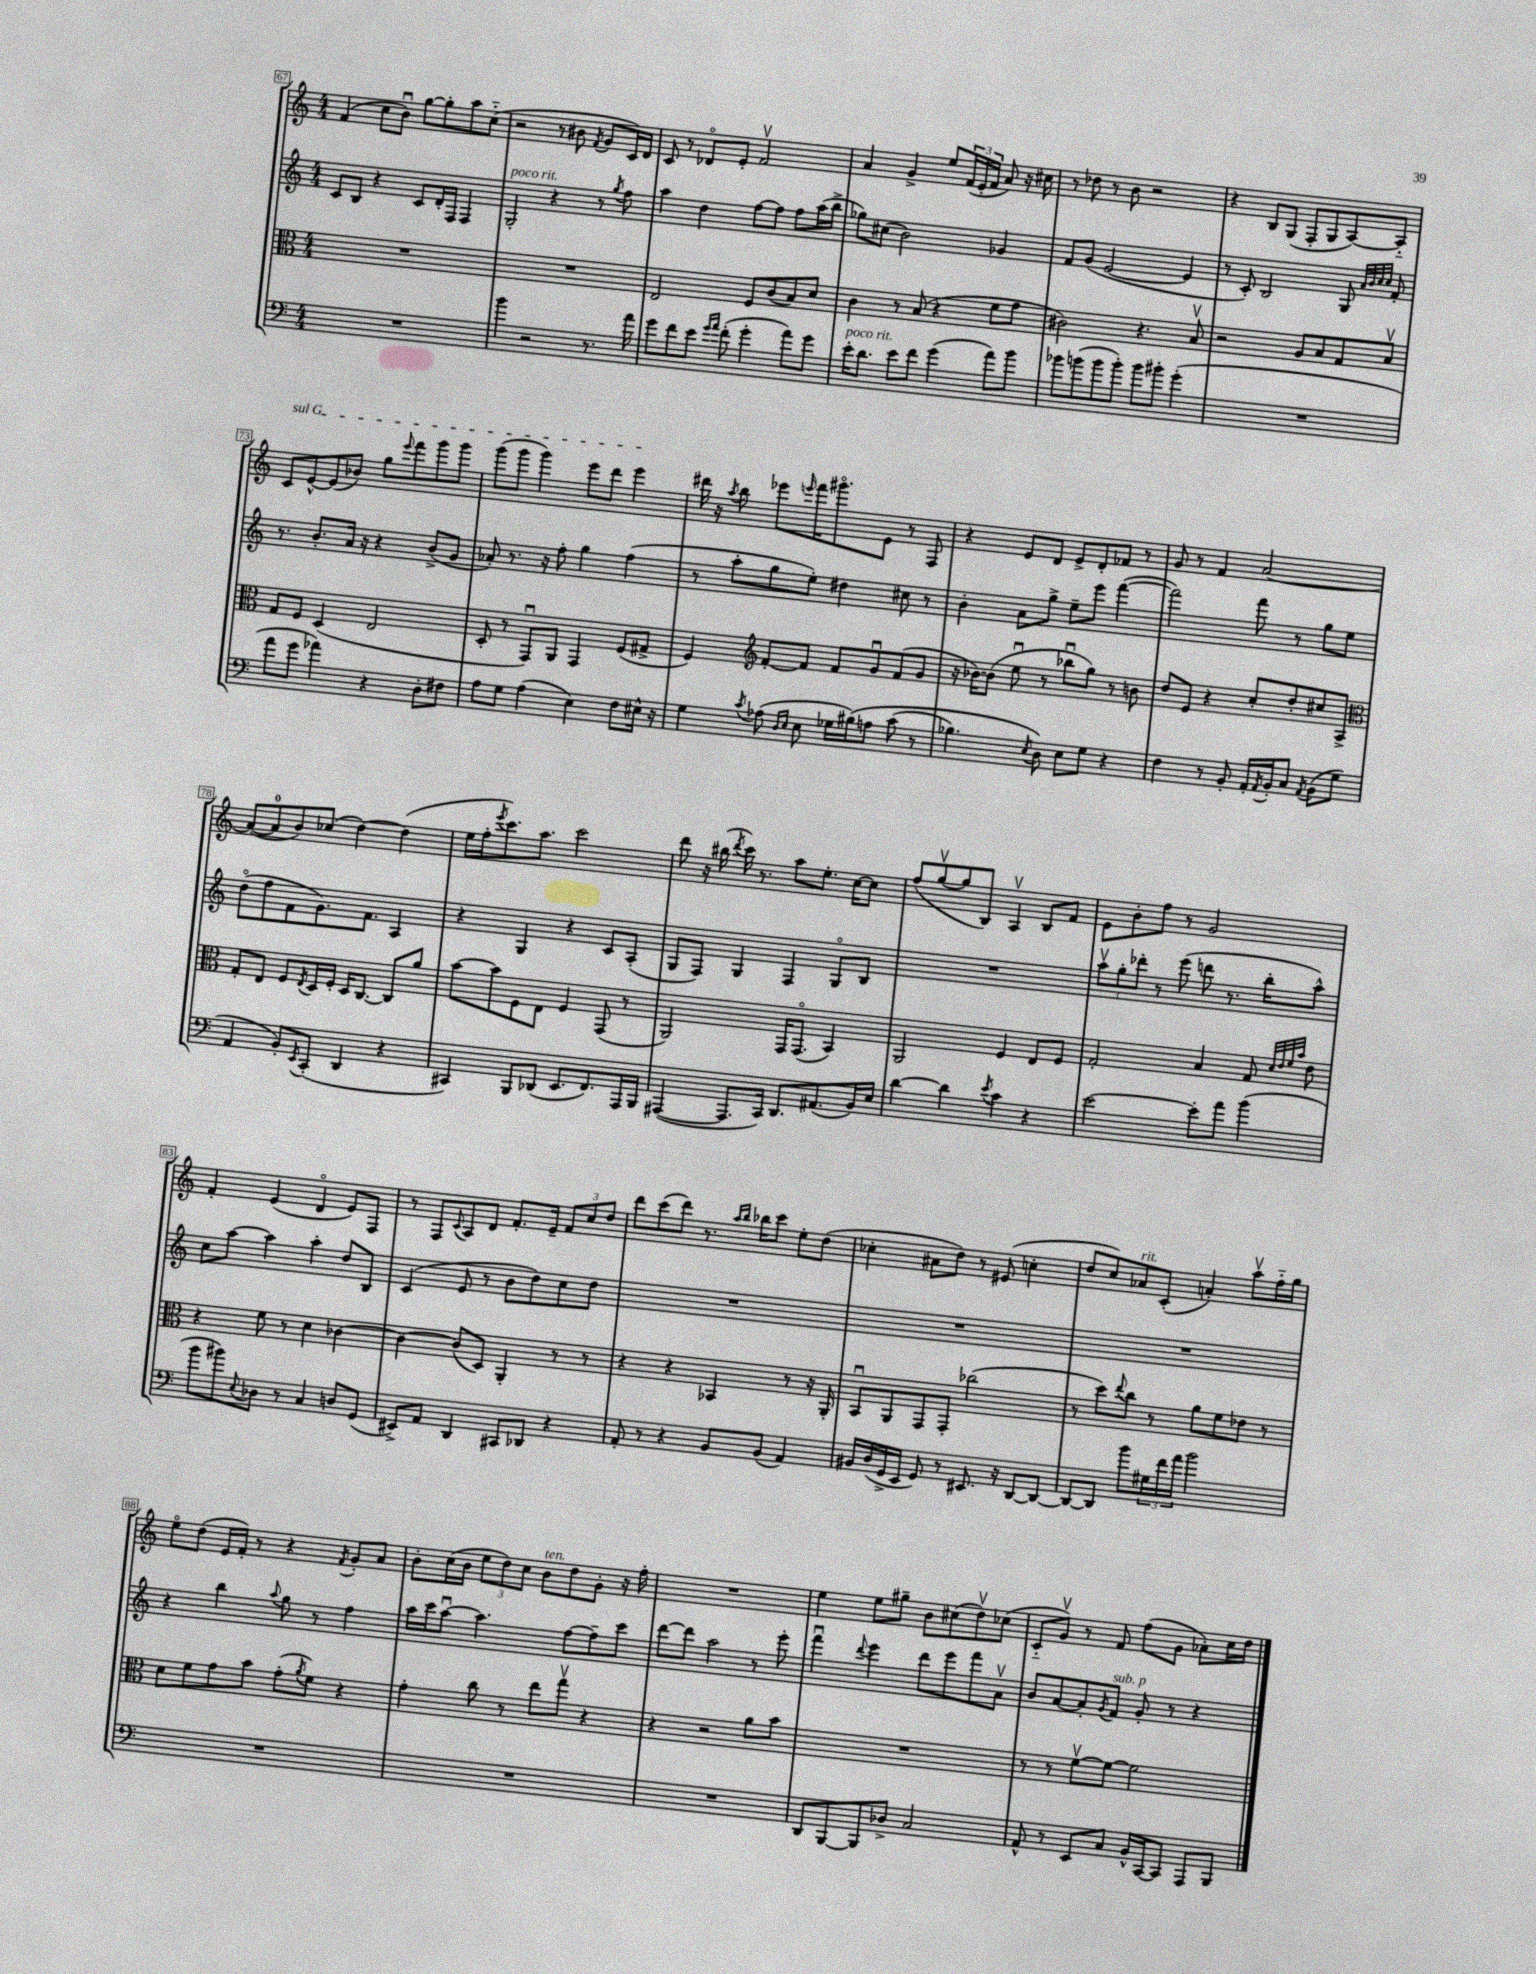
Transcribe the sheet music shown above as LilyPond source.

<<
\new StaffGroup <<
\new Staff = "s0" {
    \clef treble \key c \major \numericTimeSignature \time 4/4
    f'4( c''8 b'8\downbow) g''8~ g''8-. a''8 c''8-_( |
    r2 r8 bis'8 \acciaccatura { f'8 } g'8 c'16) d'16 |
    c'8 r8 des'8\flageolet e'8-. f'2\upbow |
    a'4 g'4-> e''8 \tuplet 3/2 { f'16( e'16-. f'16 } a'8) r16 cis''16 |
    r8 des''8 r8 b'8 r2 |
    r4 b8 g8( f8-. g8 a8~) a8-_ |
    \once \override TextSpanner.bound-details.left.text = \markup { \italic "sul G" } c'8\startTextSpan e'8~-^ e'8( bes'8) g''8 \appoggiatura { e'''8 } f'''8 g'''8 g'''8 |
    g'''8( g'''8 g'''4) e'''8 d'''8 e'''4\stopTextSpan |
    dis'''16 r16 \acciaccatura { a''8 } b''8 ees'''8 \grace { e'''16 } f'''16 gis'''8.\flageolet e'8 r8 f8 |
    r4 e'8 d'8 e'8-> d'8-. fes'8 r8 |
    g'8 r8 f'4 a'2~ |
    a'8~( a'8-0 b'8) ces''8( d''4~) d''4( |
    e''16 f''16-. \acciaccatura { e'''8 } c'''8.) a''8. c'''2 |
    d'''8 r16 bis''16( \acciaccatura { d'''8 } c'''16) r8. a''8 e''8.-. c''16~ c''8 |
    f''8( g''8~\upbow g''8 b8) a4\upbow b8 f'8 |
    e'8 b'8-. f''8 r8 g'2 |
    f'4-. e'4( d'4\flageolet e'8) f8 |
    r8 f8 \appoggiatura { c'8 } a8 d'8 f'8.-. e'16-- \tuplet 3/2 { f'8 c''8 d''8 } |
    d'''8 c'''8( d'''8) r8. \grace { a''16 b''16 } bes''16 c'''8 e''8-. d''8( |
    ces''4-. ais'8 d''8) r8 eis'8( c''4-. |
    d''8 c''8) aes'8^\markup { \italic "rit." } c'8-.( a'4-.) a''8\upbow f''16-_ g''16 |
    e''8\flageolet d''8( e'16 f'16-.) r8 r4 \acciaccatura { f'8 } g'8-. a'8 |
    b'8-. c''16( b'16 \tuplet 3/2 { e''8 d''8) c''8 } b'8^\markup { \italic "ten." } d''8 g'8-. r16 f''16-. |
    R1 |
    e''4 e''8 gis''8-- b'8 cis''8( d''8\upbow) ces''8( |
    c'8-_ g'8\upbow) r8 f'8 f''8( g'8 aes'8-.) c''16 d''16 \bar "|." |
}
\new Staff = "s1" {
    \clef treble \key c \major \numericTimeSignature \time 4/4
    c'8 b8 r4 c'8 d'16-. f16 f4 |
    g2-.^\markup { \italic "poco rit." } r4 r8 \acciaccatura { g''8 } f''8 |
    a''4 d''4 f''8~ f''8 f''8 a''16( b''16-> |
    ges''8) cis''8( b'2) ges'4 |
    f'8 g'8( e'2~ e'4 |
    r8 c'8-.) b2 g8 \grace { a'32 b'32 c''32 c''32 } f'8-. |
    r8. b'8.-. a'16 r16 r4 b'8->( g'8 |
    aes'8-.) r8. r16 f''8-. g''4 f''4( |
    r8 a''8-. g''8 e''8-.) dis''4 cis''8 r8 |
    b'4-. a'8 g''8-> e''8-- e'''8 f'''4~( |
    f'''2) f'''8 r8 g''8 e''8 |
    d''8\flageolet( f''8 f'8 g'8.) f'8. a4 |
    r4 g4 r4 c'8 a8-.( |
    g8 f8) g4 f4 g8\flageolet b8 |
    R1 |
    \tuplet 3/2 { a''8\upbow g''8-. des'''8-. } r8 e'''8( d'''8 r8. b''16-. a''8-^) |
    c''8 a''8~ a''4 a''4-. d''8 b8 |
    c'4( e'8 r8 b'8 d''8) c''8 d''8 |
    R1 |
    R1 |
    R1 |
    r4 b''4 \appoggiatura { a''8 } g''8 r8 f''4 |
    a''16 c'''16 a''8~\downbow a''4. f''8~ f''8-- c'''8 |
    d'''8~ d'''8 a''2 r8 e'''8-. |
    f'''4\downbow \appoggiatura { d'''8 } e'''4 d'''8 e'''8 f'''8 a'8\upbow |
    b'8 a'8~ a'8-. \acciaccatura { g'8 } f'8^\markup { \italic "sub. p" } g'8-. r8 r4 \bar "|." |
}
\new Staff = "s2" {
    \clef alto \key c \major \numericTimeSignature \time 4/4
    R1 |
    R1 |
    e2 f8 c'8( b8) d'8 |
    c'4 r8 b8( r4 f'8 g'8 |
    cis'2) r4. b8\upbow |
    r2 a8 b8 g8 b8\upbow |
    g8 f8 d4( e2 |
    d8-. r8 g,8\downbow) a,8 g,4 f8( gis8-> |
    f4) \clef treble f'8~-. f'8 f'8 g'8\downbow f'8( g'8 |
    r16 bes'16~) bes'8( e''8\downbow r8 bes''8\downbow g''8) r8 b'8 |
    d''8 e'8 r4 c''8-. d''8-. cis''8 a8-> |
    \clef alto g8-. e8 f8 \acciaccatura { e8 } d16 f16-. d16 c8.~ c8 a'8 |
    b'8~ b'8 f8 e8 f4 g,8( r8 |
    a,2) g,16 g,8.\flageolet( b,4) |
    a,2 f4 e8 f8 |
    g2-. b4 g8 \grace { d'32 e'32 f'32 b'32 } e'8 |
    r4 f'8 r8 d'4 ces'4~ |
    ces'4~ ces'8( d8) a,4-. r8 r8 |
    r4 r4 bes,4 r8 r16 a,16-. |
    b,8\downbow a,8 g,8 g,8-. ces''2( |
    r8 d''8) \appoggiatura { e''8 } c''8 r8 a'8 f'8 ees'8 r8 |
    d'8 f'8 g'8 b'8 g'8-.( \acciaccatura { a'8 } f'8) r4 |
    g'4-. c''8 r8 e''8 g''8\upbow r4 |
    r4 r2 a'8 b'8 |
    R1 |
    r8 r8 f'8~\upbow f'8~ f'2 \bar "|." |
}
\new Staff = "s3" {
    \clef bass \key c \major \numericTimeSignature \time 4/4
    R1 |
    b'4 r2 r8. a'16 |
    g'8 f'8 e'8 \grace { g'16 a'16 } f'8-.( g'4-. a'8) g'8 |
    e'16-.^\markup { \italic "poco rit." } d'8. e'8 f'8 g'4( a'8) b'8 |
    bes'8 b'8( b'8 b'8-.) b'8 bis'8-. g'4-.( |
    R1 |
    a'8 g'8 aes'4) r4 d8-. fis8 |
    a8 g8 a4( e4) f8 eis16-^ r16 |
    g4 \acciaccatura { c'8 } aes8( \grace { d16 e16 } e8 ges16 bis16)\( a8 c'8( r8 |
    bes4.) \acciaccatura { e8 } d8\) e8 g8 r4 |
    f4 r8 b,8-. a,16-. \acciaccatura { a,8 } b,16-. c8 \acciaccatura { a,8 } b,8( g8 |
    a,4 b,8-.) \acciaccatura { e,8 } c,8-.( d,4 r4 |
    cis,4) b,,8 des,8( e,8. f,8.) a,,16 b,,16 |
    ais,,4~( ais,,8. c,16) d,8. ais,8.( b,16) e16 |
    d'4~ d'4 \acciaccatura { e'8 } c'4 r4 |
    e'2~ e'8-. a'8 b'4( |
    b'8 bis'8) \appoggiatura { e8 } des8 r8 c4 d8 g,8( |
    eis,8->) a,8 d,4 cis,8 des,8 r4 |
    a,8-. r8 r4 b,8 b,8( a,4) |
    bis,16 d16( g,16-> e,16 g,8) r8 eis,8. r16 d,8~ d,8~ |
    d,8~ d,8 b'8 \tuplet 3/2 { gis16 f'16 a'16 } b'2 |
    R1 |
    R1 |
    R1 |
    d,8 b,,8~ b,,8 des8-> c2 |
    a,8-^ r8 e,8 c8 b,16-^ c,16~ c,8 a,,8 b,,8 \bar "|." |
}
>>
>>
\layout { \context { \Score currentBarNumber = #67 \override BarNumber.stencil = #(make-stencil-boxer 0.1 0.3 ly:text-interface::print) } }
